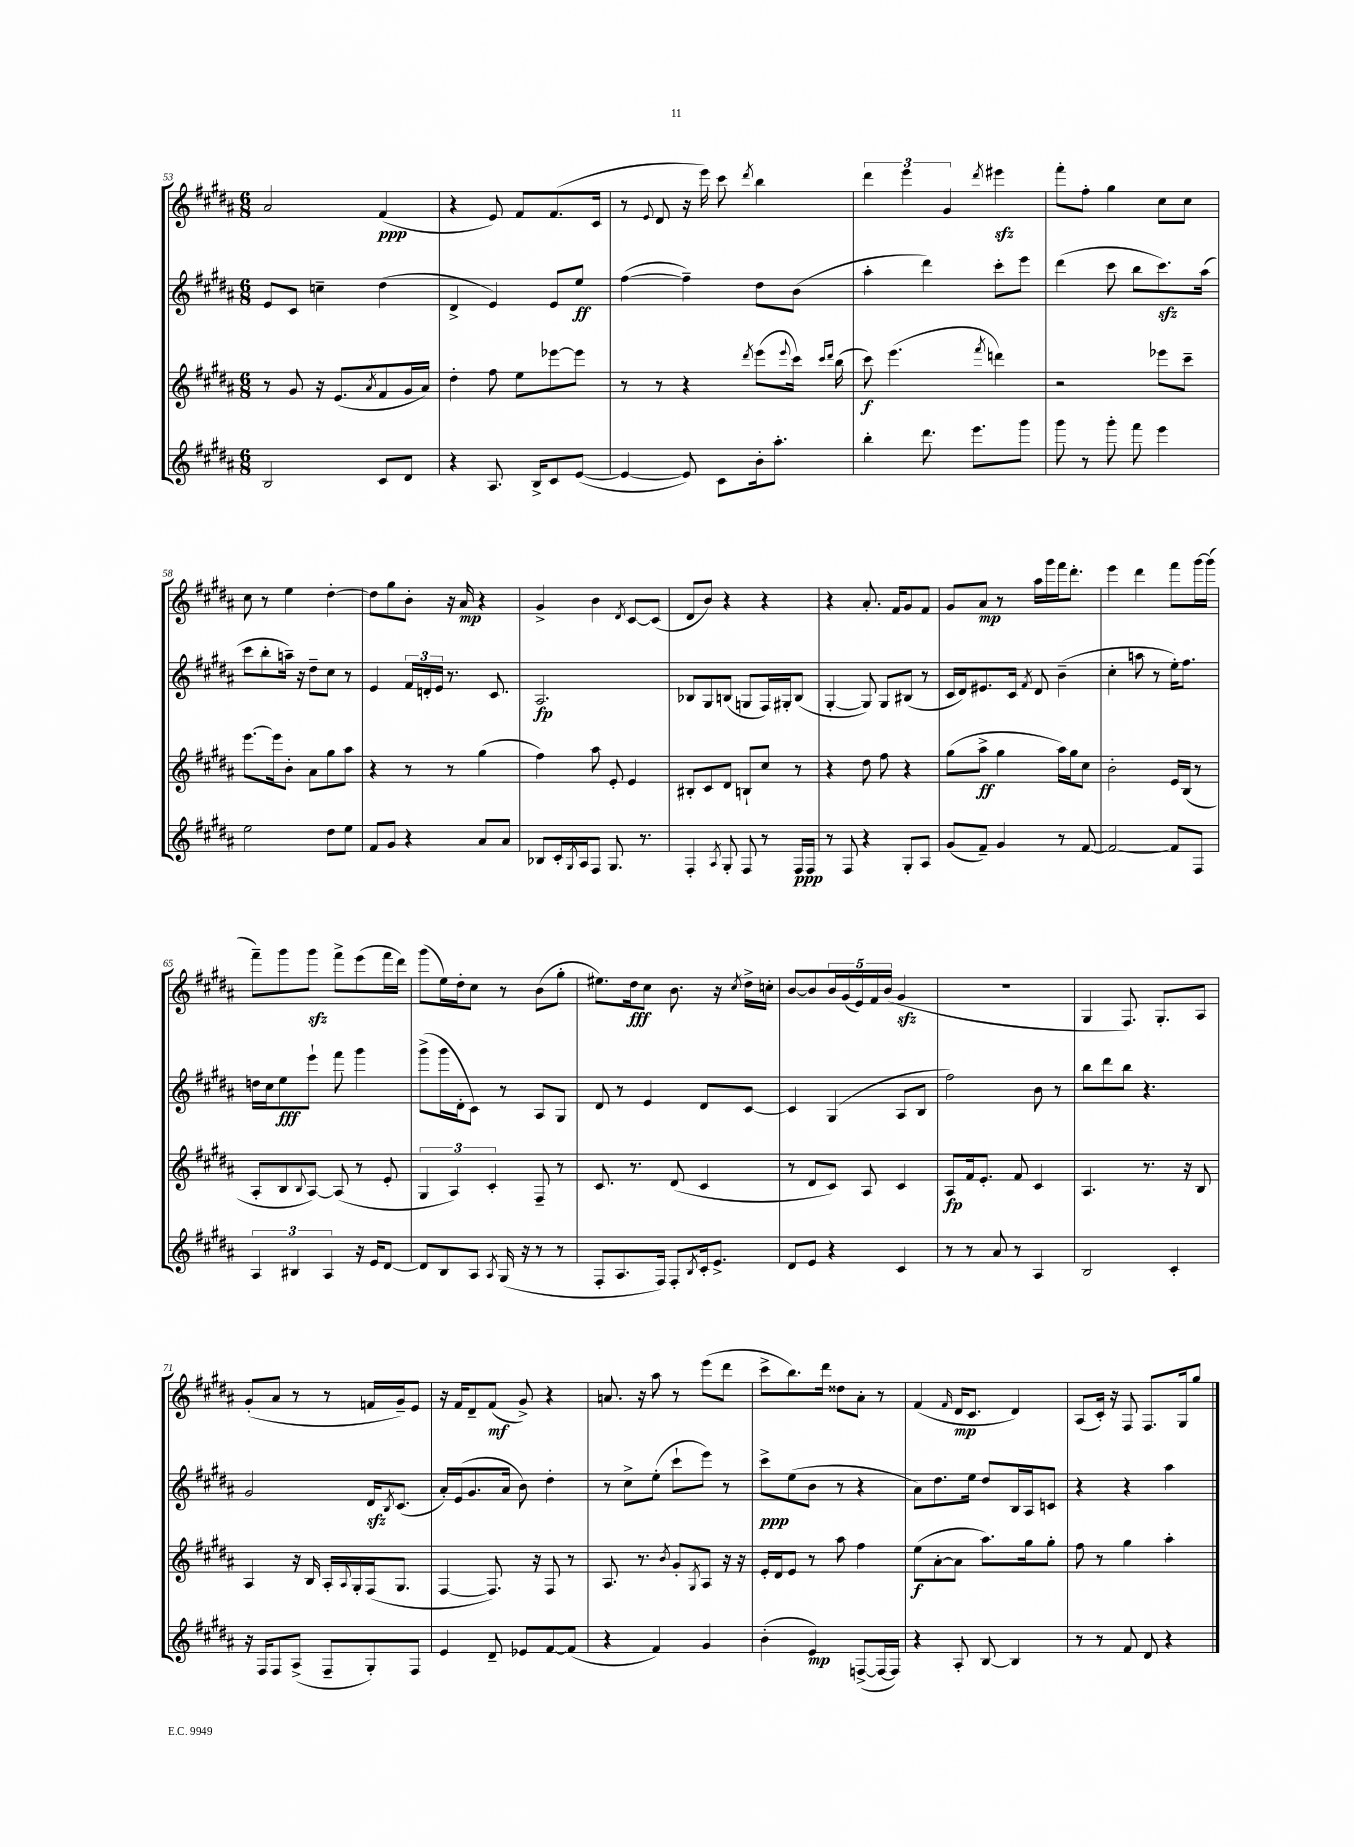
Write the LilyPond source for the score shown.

<<
\new StaffGroup <<
\new Staff = "s0" {
    \clef treble \key b \major \numericTimeSignature \time 6/8
    ais'2 fis'4\ppp( |
    r4 e'8) fis'8 fis'8.( cis'16 |
    r8 \appoggiatura { e'8 } dis'8 r16 e'''16) cis'''8 \acciaccatura { dis'''8 } b''4 |
    \tuplet 3/2 { dis'''4 e'''4 gis'4 } \acciaccatura { dis'''8 } eis'''4\sfz |
    fis'''8-. fis''8-. gis''4 cis''8 cis''8 |
    cis''8 r8 e''4 dis''4~-. |
    dis''8 gis''8 b'8-. r16 ais'16\mp r4 |
    gis'4-> b'4 \acciaccatura { dis'8 } cis'8~ cis'8( |
    dis'8 b'8) r4 r4 |
    r4 ais'8.-. fis'16 gis'8 fis'8 |
    gis'8 ais'8\mp r8 ais''16 gis'''16 fis'''16 dis'''8.-. |
    e'''4 dis'''4 fis'''8 gis'''16~ gis'''16( |
    fis'''8--) gis'''8 gis'''8\sfz fis'''8-> e'''8( fis'''16 dis'''16) |
    gis'''8( e''16) dis''16-. cis''8 r8 b'8( gis''8-. |
    eis''8.) dis''16\fff cis''8 b'8. r16 \acciaccatura { cis''8 } dis''16-> c''16-. |
    b'8~ b'8 \tuplet 5/4 { b'16 gis'16( e'16) fis'16 b'16( } gis'4\sfz |
    R2. |
    gis4 fis8.) gis8.-. ais8 |
    gis'8-.( ais'8 r8 r8 f'16 gis'16--) e'8 |
    r16 fis'16 dis'8-- fis'8\mf( gis'8->) r4 |
    a'8. r16 ais''8 r8 e'''8( dis'''8 |
    cis'''8-> b''8.) dis'''16 disis''8 ais'8-. r8 |
    fis'4( \grace { fis'16 } dis'16\mp cis'8. dis'4) |
    ais8( cis'16-.) r16 fis8 fis8. gis16 gis''8 \bar "|." |
}
\new Staff = "s1" {
    \clef treble \key b \major \numericTimeSignature \time 6/8
    e'8 cis'8 c''4-- dis''4( |
    dis'4-> e'4) e'8 e''8\ff |
    fis''4~( fis''4--) dis''8 b'8( |
    ais''4-. dis'''4) cis'''8-. e'''8 |
    dis'''4( cis'''8 b''8 cis'''8.\sfz) ais''16( |
    cis'''8 b''8-. a''16--) r16 dis''8-- cis''8 r8 |
    e'4 \tuplet 3/2 { fis'16 d'16-. e'16 } r8. cis'8. |
    ais2.\fp |
    bes8 gis8 b8( g8 fis16) gis16-. b8( |
    gis4~-. gis8) gis8 bis8( r8 |
    cis'16 dis'16) eis'8. cis'16 \acciaccatura { fis'8 } dis'8 b'4--( |
    cis''4-. a''8 r8 e''16-.) fis''8. |
    d''16 cis''16 e''8\fff e'''8-! fis'''8 gis'''4 |
    gis'''8->( gis'''16 dis'16-. cis'8) r8 ais8 gis8 |
    dis'8 r8 e'4 dis'8 cis'8~ |
    cis'4 gis4( ais8 b8 |
    fis''2) b'8 r8 |
    b''8 dis'''8 b''8 r4. |
    gis'2 dis'16\sfz \acciaccatura { b8 } cis'8.( |
    ais'16-.) e'16( gis'8. ais'16 b'8) dis''4-. |
    r8 cis''8-> e''8-.( cis'''8-! e'''8) r8 |
    cis'''8->\ppp e''8( b'8 r8 r4 |
    ais'8) dis''8. e''16 dis''8 b16 ais16 c'8 |
    r4 r4 ais''4 \bar "|." |
}
\new Staff = "s2" {
    \clef treble \key b \major \numericTimeSignature \time 6/8
    r8 gis'8 r16 e'8.( \acciaccatura { ais'8 } fis'8 gis'16 ais'16) |
    dis''4-. fis''8 e''8 ees'''8~ ees'''8 |
    r8 r8 r4 \acciaccatura { dis'''8 } e'''8( \appoggiatura { e'''8 } cis'''16) \grace { cis'''16 dis'''16 } b''16( |
    cis'''8\f) e'''4.( \acciaccatura { fis'''8 } d'''4) |
    r2 ees'''8 cis'''8-- |
    e'''8.~ e'''16 b'8-. ais'8 gis''8 ais''8 |
    r4 r8 r8 gis''4( |
    fis''4) ais''8 e'8-. e'4 |
    bis8-. cis'8 dis'8 b8-! cis''8 r8 |
    r4 dis''8 fis''8 r4 |
    gis''8( ais''8->\ff gis''4 ais''16) gis''16 cis''8 |
    b'2-. e'16 b16( r8 |
    ais8-. b8 \appoggiatura { b8 } ais8~) ais8( r8 e'8-. |
    \tuplet 3/2 { gis4 ais4) cis'4-. } fis8-- r8 |
    cis'8. r8. dis'8( cis'4 |
    r8 dis'8 cis'8) ais8 cis'4 |
    ais8\fp fis'16 e'8.-. fis'8 cis'4 |
    ais4. r8. r16 b8 |
    ais4 r16 b16 ais16-. \appoggiatura { ais8 } gis16-. fis16( gis8. |
    fis4~ fis8.) r16 fis8 r8 |
    ais8. r8. \acciaccatura { b'8 } gis'8-. \acciaccatura { gis8 } ais8 r16 r16 |
    e'16-. dis'16 e'8 r8 ais''8 fis''4 |
    e''8\f( ais'8~-. ais'8 ais''8.) gis''16 gis''8-. |
    fis''8 r8 gis''4 ais''4-. \bar "|." |
}
\new Staff = "s3" {
    \clef treble \key b \major \numericTimeSignature \time 6/8
    b2 cis'8 dis'8 |
    r4 ais8. b16-> cis'8 e'8~( |
    e'4~ e'8) cis'8 b'16-. ais''8.-. |
    b''4-. dis'''8. e'''8. gis'''8 |
    gis'''8 r8 gis'''8-. fis'''8 e'''4 |
    e''2 dis''8 e''8 |
    fis'8 gis'8 r4 ais'8 ais'8 |
    bes8 cis'16-. \acciaccatura { gis8 } ais16 fis8 gis8. r8. |
    fis4-. \acciaccatura { ais8 } gis8-. fis8 r8 fis16\ppp fis16 |
    r8 fis8 r4 gis8-. ais8 |
    gis'8( fis'8--) gis'4 r8 fis'8~ |
    fis'2~ fis'8 fis8 |
    \tuplet 3/2 { ais4 bis4 ais4 } r16 e'16 dis'8~ |
    dis'8 b8 ais8 \acciaccatura { ais8 } gis16( r16 r8 r8 |
    fis8-. ais8. fis16) fis8-. \acciaccatura { b8 } cis'16-. e'8.-> |
    dis'8 e'8 r4 cis'4 |
    r8 r8 ais'8 r8 ais4 |
    b2 cis'4-. |
    r16 fis16 fis8 ais8->( fis8-- gis8-.) fis8 |
    e'4 dis'8-- ees'8 fis'8~ fis'8( |
    r4 fis'4) gis'4 |
    b'4-.( e'4\mp) f8~->( f16~ f16) |
    r4 ais8-. b8~ b4 |
    r8 r8 fis'8 dis'8 r4 \bar "|." |
}
>>
>>
\layout { \context { \Score currentBarNumber = #53 } }
